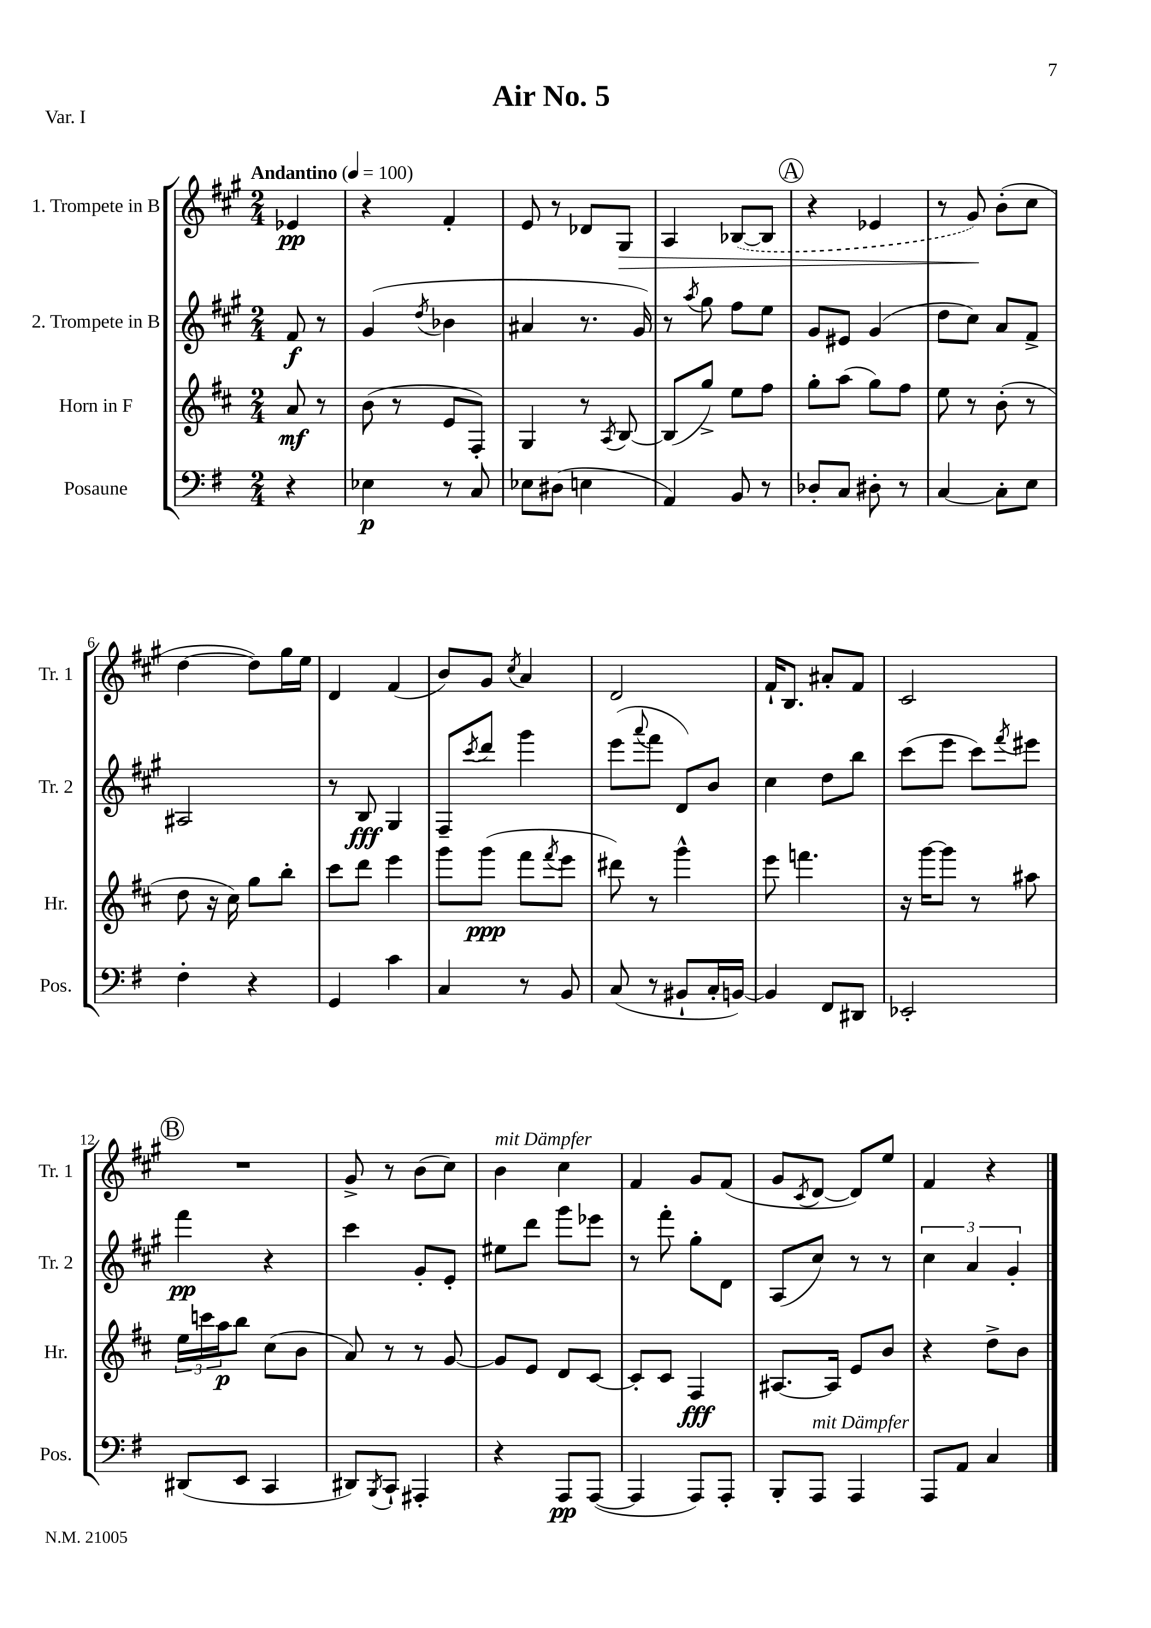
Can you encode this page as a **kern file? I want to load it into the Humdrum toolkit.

**kern	**kern	**kern	**kern
*staff4	*staff3	*staff2	*staff1
*clefF4	*clefG2	*clefG2	*clefG2
*k[f#]	*k[f#c#]	*k[f#c#g#]	*k[f#c#g#]
*M2/4	*M2/4	*M2/4	*M2/4
*MM100	*MM100	*MM100	*MM100
4r	8a	8f#	4e-
.	8r	8r	.
=	=	=	=
4E-	(8b	(4g#	4r
.	8r	.	.
.	.	8qdd	.
8r	8e	4b-	4f#'
8C	8F#')	.	.
=	=	=	=
8E-	4G	4a#	8e
(8D#	.	.	8r
4E	8r	8.r	8d-
.	8qA	.	.
.	[8B	.	8G#
.	.	16g#)	.
=	=	=	=
4AA)	(8B]	8r	4A
.	.	8qaa	.
.	8gg^)	8gg#	.
8BB	8ee	8ff#	([8B-
8r	8ff#	8ee	8B-]
=	=	=	=
8D-'	8gg'	8g#	4r
8C	(8aa	8e#	.
8D#'	8gg)	(4g#	4e-
8r	8ff#	.	.
=	=	=	=
[4C	8ee	8dd	8r
.	8r	8cc#)	8g#)
8C']	(8b'	8a	(8b'
8E	8r	8f#^	8cc#
=	=	=	=
4F#'	8dd	2A#	[4dd
.	16r	.	.
.	16cc#)	.	.
4r	8gg	.	8dd])
.	8bb'	.	16gg#
.	.	.	16ee
=	=	=	=
4GG	8ccc#	8r	4d
.	8ddd	8B	.
4c	4eee	4G#	(4f#
=	=	=	=
4C	8ggg	8F#~	8b)
.	.	8qccc#	.
.	(8ggg	8ddd	8g#
.	.	.	8qcc#
8r	8fff#	4ggg#	4a
.	8qfff#	.	.
8BB	8eee	.	.
=	=	=	=
(8C	8ddd#)	(8eee	2d
.	.	8qqaaa	.
8r	8r	8fff#	.
8BB#`	4ggg^^	8d)	.
16C'	.	8b	.
[16BB)	.	.	.
=	=	=	=
4BB]	8eee	4cc#	16f#`
.	.	.	8.B
.	4.fff	.	.
8FF#	.	8dd	8a#'
8DD#	.	8bb	8f#
=	=	=	=
2EE-'	16r	(8ccc#	2c#
.	[16ggg	.	.
.	8ggg]	8eee	.
.	8r	8ccc#)	.
.	.	8qfff#	.
.	8aa#	8eee#	.
=	=	=	=
(8DD#	24ee	4fff#	2r
.	24ccc	.	.
.	24aa	.	.
8EE	8bb	.	.
4CC	(8cc#	4r	.
.	8b	.	.
=	=	=	=
8DD#)	8a)	4ccc#	8g#^
8qBBB	.	.	.
8CC`	8r	.	8r
4AAA#'	8r	8g#'	(8b
.	[8g	8e'	8cc#)
=	=	=	=
4r	8g]	8ee#	4b
.	8e	8ddd	.
8AAA	8d	8ggg#	4cc#
([8AAA	[8c#	8eee-	.
=	=	=	=
4AAA]	8c#']	8r	4f#
.	8c#	8fff#'	.
8AAA)	4F#	8gg#'	8g#
8AAA'	.	8d	(8f#
=	=	=	=
8BBB'	[8.A#	(8A	8g#
.	.	.	8qc#
8AAA	.	8cc#)	[8d
.	16A#]	.	.
4AAA	8e	8r	8d])
.	8b	8r	8ee
=	=	=	=
8AAA	4r	6cc#	4f#
8AA	.	.	.
.	.	6a	.
4C	8dd^	.	4r
.	.	6g#'	.
.	8b	.	.
==	==	==	==
*-	*-	*-	*-
